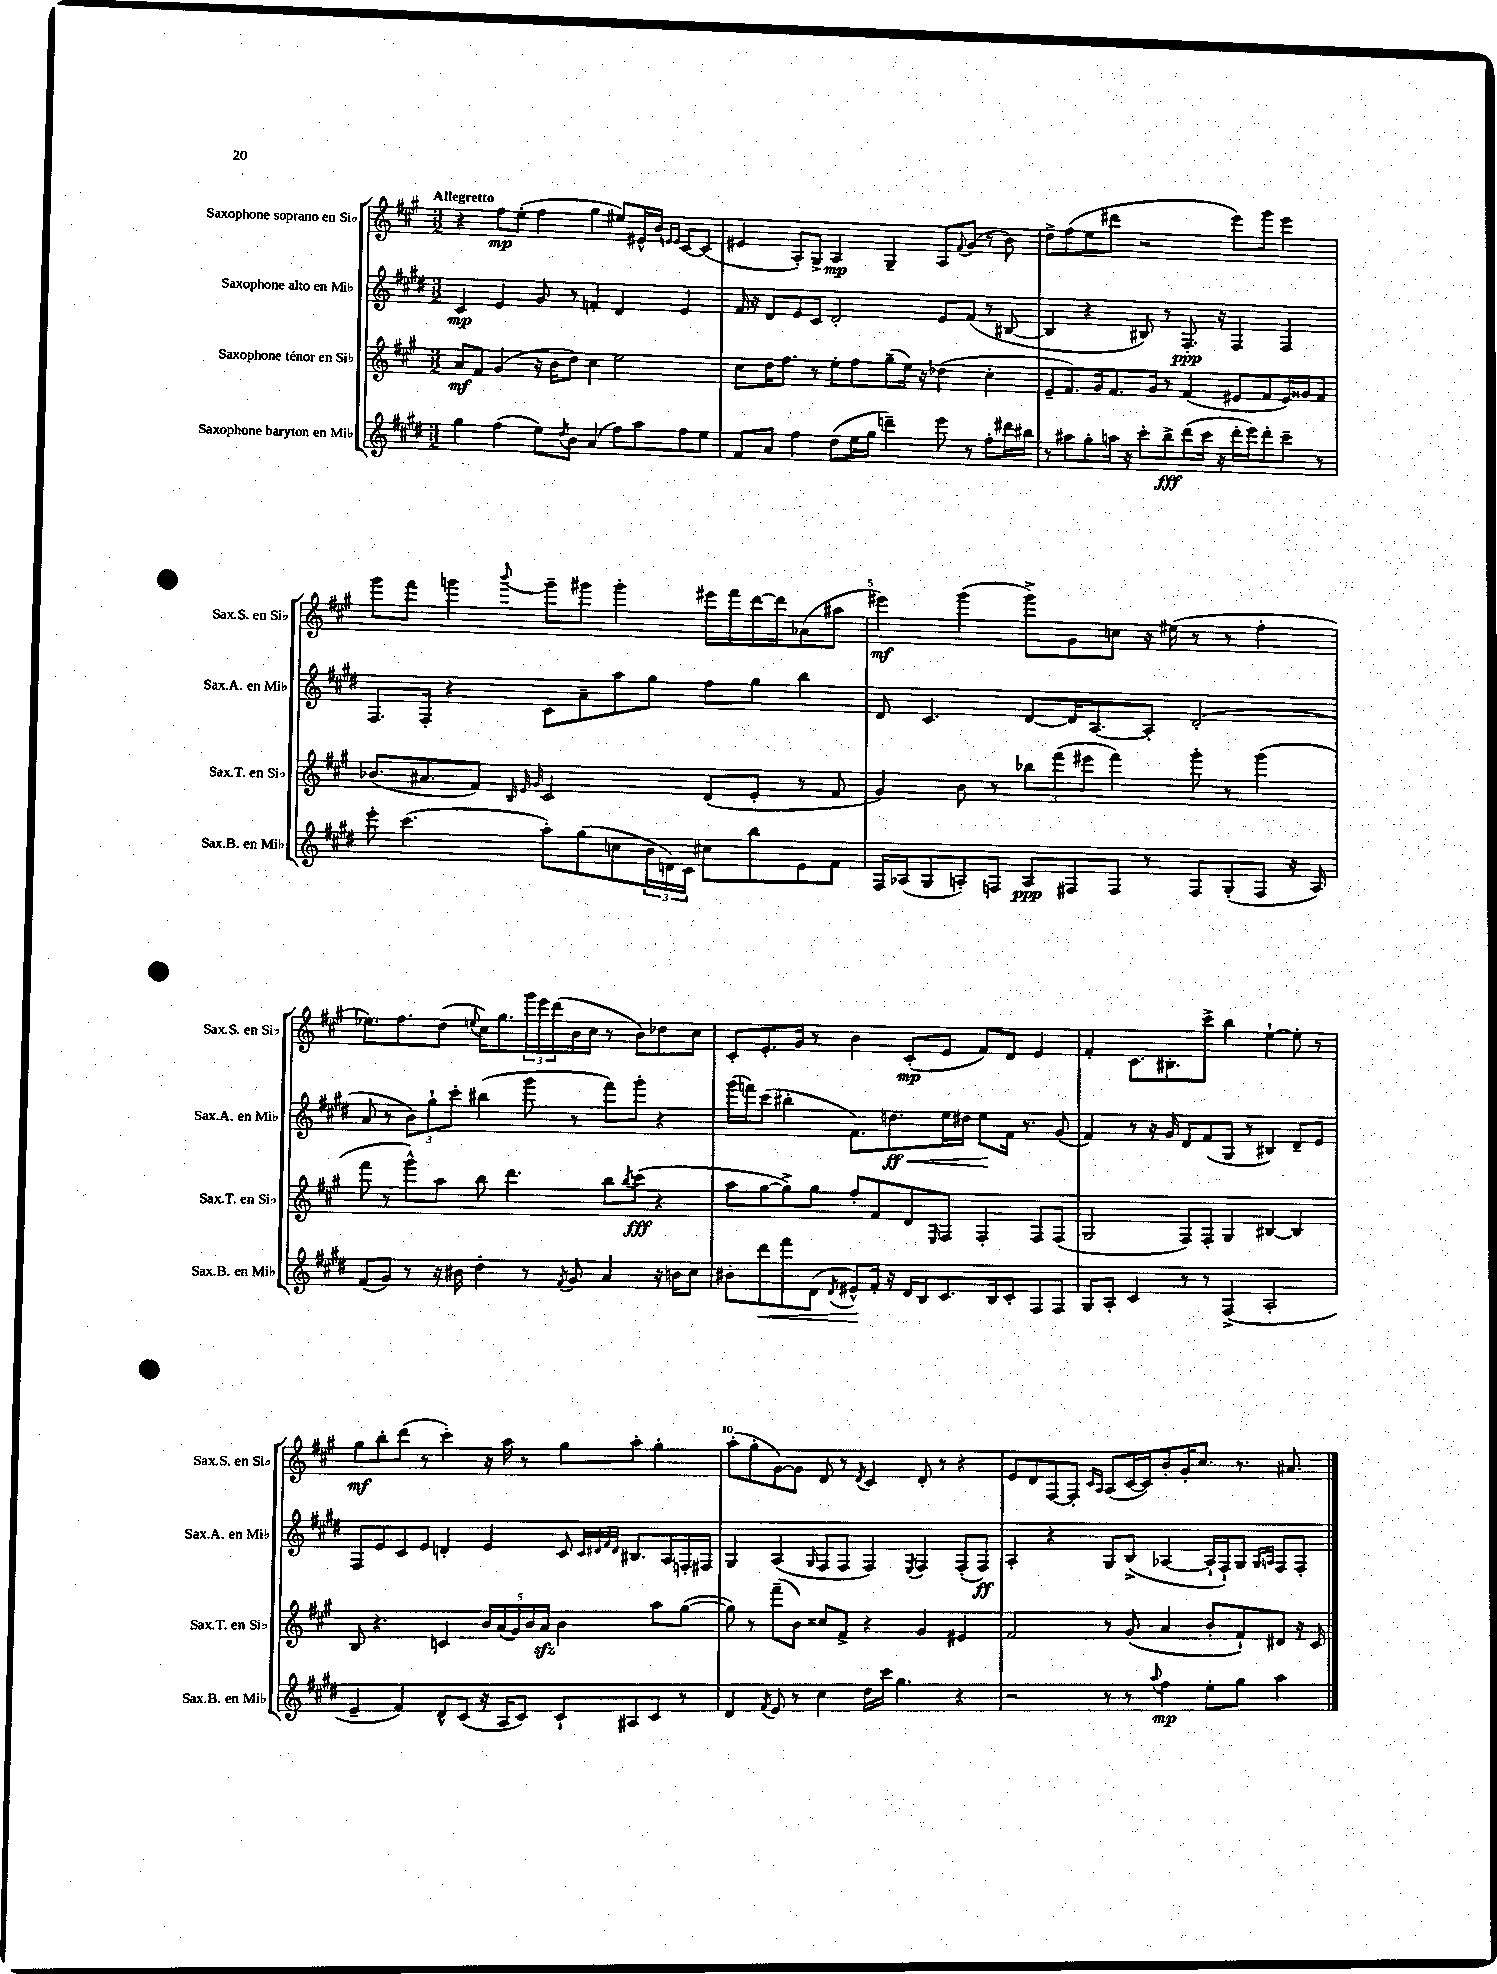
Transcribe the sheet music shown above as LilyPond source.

<<
\new StaffGroup <<
\new Staff = "s0" \with { instrumentName = "Saxophone soprano en Sib" shortInstrumentName = "Sax.S. en Sib" } {
    \clef treble \key a \major \numericTimeSignature \time 3/2 \tempo "Allegretto"
    r4 fis''8\mp e''8-.( fis''4 gis''4 eis''8) eis'16-^ b'16 \grace { e'16 e'16 } cis'8~ cis'8( |
    eis'4 a8-.) gis8-> a4\mp gis4-- a8 \appoggiatura { fis'8 } gis'8( r8 b'8) |
    d''8-> fis''8( e''8 dis'''8 r2 e'''8) gis'''8 e'''4 |
    gis'''8 fis'''8 g'''4 \appoggiatura { b'''8 } g'''8-- gis'''8 gis'''4-. eis'''16 fis'''16 d'''16~ d'''16 aes'8( ais''8 |
    eis'''4\mf) gis'''4( gis'''8->) gis'8 c''8 r16 eis''16( r8 r8 fis''4-. |
    ees''8.) fis''8. d''8( \appoggiatura { e''8 } cis''16) gis''8. \tuplet 3/2 { gis'''16 e'''16 d'''16( } b'16 cis''16 r8 b'8) des''8 cis''8 |
    cis'8-. e'8.-. gis'16 r8 b'4 cis'8-.\mp( e'8 fis'8) d'8 e'4 |
    fis'4-. cis'8. bis8.-. cis'''8-> b''4 e''4~-! e''8-. r8 |
    gis''8\mf b''8-. d'''8( r8 cis'''4-.) r16 a''16 r8 gis''8 a''8-. gis''4-. |
    a''8-.( gis''8-. gis'8~) gis'8 d'8 r8 \acciaccatura { d'8 } cis'4 d'8-. r8 r4 |
    e'8 d'8 fis8~ fis8-. \grace { cis'16 a16 } a8( cis'16~ cis'16) b'8-. gis'16-. cis''8. r8. ais'8. \bar "|." |
}
\new Staff = "s1" \with { instrumentName = "Saxophone alto en Mib" shortInstrumentName = "Sax.A. en Mib" } {
    \clef treble \key e \major \numericTimeSignature \time 3/2
    cis'4\mp e'4 gis'8 r8 f'4-. dis'4 e'4 |
    fis'16 r16 dis'8 e'8 cis'8 dis'2-. e'8 fis'8( r8 bis8~ |
    bis4 r4 bis8) r8 fis8.-.\ppp r16 fis4 fis4 |
    fis8. fis16-. r4 cis'8 a'8-- a''8 gis''8 fis''8 gis''8 b''4 |
    dis'8 cis'4. dis'8~ dis'16 a8.~ a8-. dis'2-.( |
    a'8 r8 \tuplet 3/2 { b'8) gis''8-! cis'''8-. } bis''4( gis'''8 r8 fis'''8) gis'''8-. r4 |
    gis'''16( f'''16) cis'''8( bis''4-. fis'8.) d''8.\ff\< e''16 dis''16 e''8\! fis'16 r8. gis'8( |
    fis'4) r8 r16 gis'16 dis'8 fis'8( gis8 r8 bis4) dis'8-- e'8 |
    fis8 e'8 cis'8 e'8 d'4-. e'4 cis'8 \grace { cis'32 dis'32 fis'32 dis'32 } bis8. a16 f16-. fis16 |
    gis4 a4( \grace { gis16 } fis8 fis8 fis4) \acciaccatura { e8 } fis4 fis8-.( fis8\ff) |
    a4-. r4 gis8 b8->( aes4~ aes16-! fis16-!) gis8 \grace { gis16 a16 } fis8 fis8-. \bar "|." |
}
\new Staff = "s2" \with { instrumentName = "Saxophone ténor en Sib" shortInstrumentName = "Sax.T. en Sib" } {
    \clef treble \key a \major \numericTimeSignature \time 3/2
    a'8\mf fis'8 gis'4( r16 b'16 d''8) cis''4 e''2 |
    cis''8 d''16 fis''8. r8 e''8-. fis''8 gis''8--( e''16) r16 des''4( cis''4-. |
    e'8-- fis'8.) gis'16 fis'8. gis'16 r8 fis'4( eis'8 fis'8 eis'16) gisis'16 fis'8 |
    bes'8.( ais'8. fis'8) \grace { b32 e'32 gis'32 } cis'2 d'8( e'8-. r8 fis'8 |
    gis'4) b'8 r8 \tuplet 3/2 { bes''8 fis'''8( eis'''8 } fis'''4) gis'''8-. r8 gis'''4( |
    fis'''8 r8 gis'''8-^) a''8 b''8 d'''4. b''8 \acciaccatura { b''8 } cis'''8\fff( r4 |
    a''8 gis''8~ gis''8->) gis''8 fis''8-. fis'8 d'8 \grace { e16 } fis8 fis4-. fis8 fis8( |
    gis2 fis8) fis8-. gis4 bis4~ bis4 |
    b8 r4. c'4 \tuplet 5/4 { b'16 a'16( gis'16) b'16 a'16\sfz } b'4 a''8 gis''8~( |
    gis''8) r8 fis'''8--( b'8) cisis''8 fis'8-> r4 gis'4 eis'4 |
    fis'2 r8 gis'8( a'4 b'8-. fis'8-!) dis'8 r16 cis'16 \bar "|." |
}
\new Staff = "s3" \with { instrumentName = "Saxophone baryton en Mib" shortInstrumentName = "Sax.B. en Mib" } {
    \clef treble \key e \major \numericTimeSignature \time 3/2
    gis''4 fis''4( e''8) \acciaccatura { dis''8 } b'8 a'4( fis''8) a''8 fis''8 e''8 |
    fis'8 a'8 fis''4 dis''8( e''16 gis''16 d'''4--) e'''8 r8 fis''8-. dis'''16 bis''16 |
    r8 ais''8 gis''8-. a''16 r16 cis'''8-. b''8->\fff dis'''8( cis'''16 r16 dis'''16-. e'''16) dis'''8-. cis'''8-- r8 |
    e'''8-. cis'''4.( a''8-.) gis''8( c''8 \tuplet 3/2 { b'16 d'16) cis'16 } cis''8 b''8 e'8 fis'8 |
    fis16 aes16( gis8 a8-.) f8 a8\ppp fis8 fis8 r8 fis8 gis8-.( fis8 r16 a16) |
    fis'8( gis'8) r8 r16 bis'16 dis''4-. r8 \acciaccatura { fis'8 } gis'8 a'4 r16 b'16 cis''8 |
    bis'8-. dis'''8\< fis'''8 dis'8( \acciaccatura { dis'8 } eis'8-^\!) fis'16-. r16 dis'16 b16 cis'8. b16 cis'8-. fis8 fis8 |
    gis8 a8-. cis'4 r8 r8 fis4->( a2-. |
    e'4-- fis'4) dis'8-^ cis'8( r16 a16 cis'8) cis'8-! ais8 cis'8 r8 |
    dis'4 \acciaccatura { fis'8 } e'8 r8 cis''4 dis''16 cis'''16 gis''4. r4 |
    r2 r8 r8 \appoggiatura { a''8 } fis''4\mp e''8-. gis''8 a''4 \bar "|." |
}
>>
>>
\layout { \context { \Score \override BarNumber.break-visibility = ##(#f #t #t) barNumberVisibility = #(every-nth-bar-number-visible 5) } }
